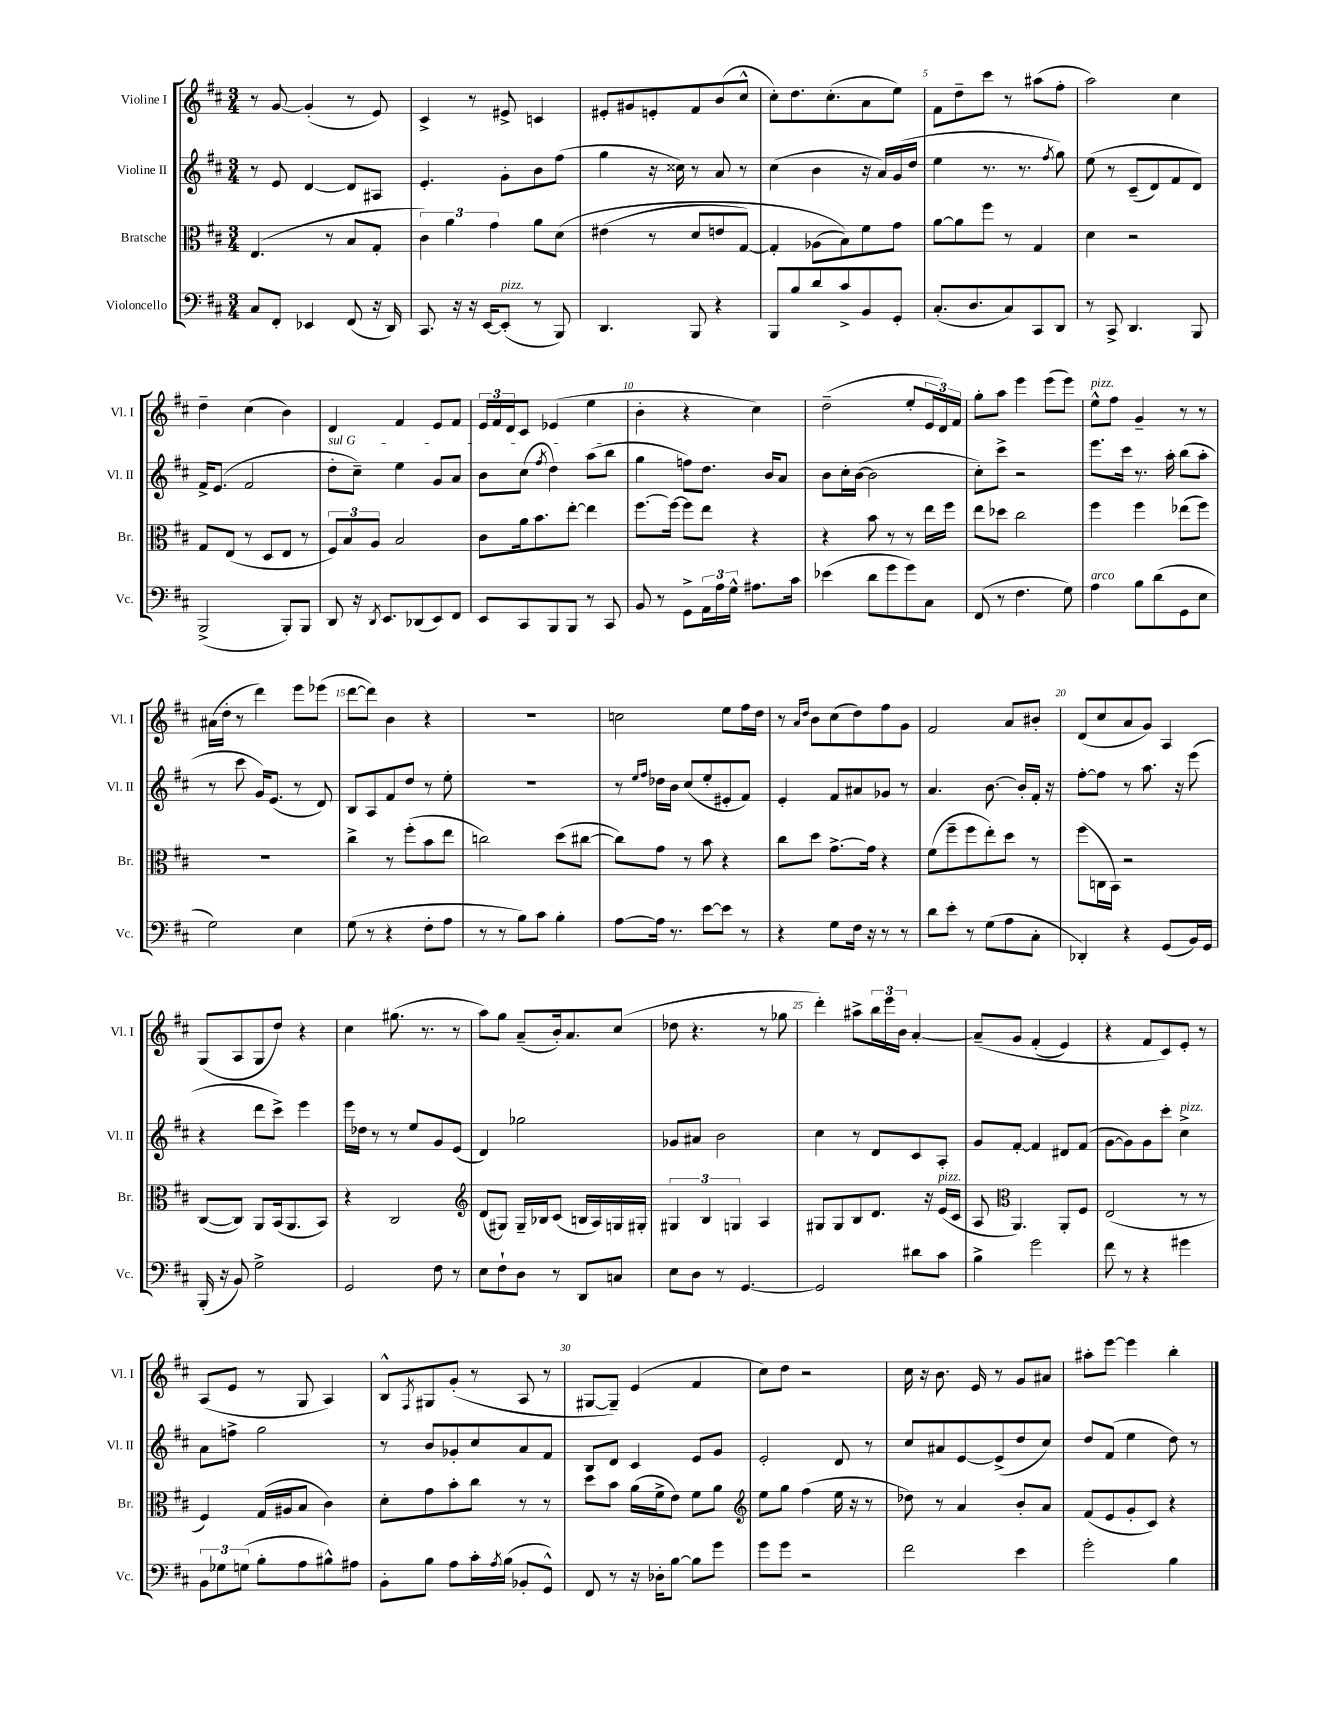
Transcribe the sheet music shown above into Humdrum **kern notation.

**kern	**kern	**kern	**kern
*part4	*part3	*part2	*part1
*staff4	*staff3	*staff2	*staff1
*I"Violoncello	*I"Bratsche	*I"Violine II	*I"Violine I
*I'Vc.	*I'Br.	*I'Vl. II	*I'Vl. I
*clefF4	*clefC3	*clefG2	*clefG2
*k[f#c#]	*k[f#c#]	*k[f#c#]	*k[f#c#]
*M3/4	*M3/4	*M3/4	*M3/4
=1	=1	=1	=1
8C#/L	(4.E/	8r	8r
8FF#'/J	.	8e/	[8g/
4EE-X/	.	[4d/	(4g'/]
.	8r	.	.
(8FF#/	8B/L	8d/L]	8r
16r	8G'/J	8A#X/J	8e/)
16DD/)	.	.	.
=2	=2	=2	=2
8.CC#/	6c#\)	4.e'/	4c#^/
.	6a\	.	.
16r	.	.	.
16r	.	.	8r
[16EE/KL	.	.	.
.	6g\	.	.
!LO:TX:a:i:t=pizz.	!	!	!
(8EE'/J]	.	8g'\L	8e#X^/
8r	8a\L	8b\	4cn/
8BBB/)	(8d\J	(8ff#\J	.
=3	=3	=3	=3
4.DD/	(4e#X\	4gg\	8e#X'/L
.	.	.	8g#X/
.	8r	16r	8en'/
.	.	16cc##X\)	.
8BBB/	8d/L	8r	8f#/
4r	8en/	8a/	(8b/
.	[8G/J)	8r	8cc#^^/J
=4	=4	=4	=4
8BBB/L	4G'/]	(4cc#\	8cc#'\L)
8B/	.	.	8.dd\
8d/	(8A-X\L	4b\	.
.	.	.	(8.cc#'\
8c#^/	8B\))	.	.
8BB/	8f#\	16r	8a\
.	.	16a/LL)	.
8GG'/J	8g\J	(16g/	8ee\J)
.	.	16dd/JJ	.
=5	=5	=5	=5
(8.C#'/L	[8a\L	4ee\	8f#\L
.	8a\]	.	8dd~\
8.D/	.	.	.
.	8ff#\J	8.r	8ccc#\J
8C#/)	8r	.	8r
.	.	8.r	.
8CC#/	4G/	.	(8aa#X\L
.	.	8qff#/	.
8DD/J	.	8gg\)	8ff#'\J
=6	=6	=6	=6
8r	4d\	(8ee\	2aa\)
8CC#^/	.	8r	.
4.DD/	2r	(8c#~/L	.
.	.	8d/)	.
.	.	8f#/	4cc#\
8BBB/	.	8d/J)	.
!!LO:LB:g=z
=7	=7	=7	=7
(2BBB^/	8G/L	16f#^/KL	4dd~\
.	.	(8.e/J	.
.	(8E/J	.	.
.	8r	2f#/	(4cc#\
.	8D/L	.	.
8BBB'/L)	8E/J	.	4b\)
8BBB/J	8r	.	.
=8	=8	=8	=8
!	!	!LO:TX:a:i:t=sul G	!
8DD/	12F#/L)	8dd'\L	4d/
.	12B/	.	.
16r	.	8cc#~\J)	.
.	12A/J	.	.
8qDD/	.	.	.
8.EE/L	.	.	.
.	2B/	4ee\	4f#/
(8DD-X/	.	.	.
8EE/)	.	8g/L	8e/L
8FF#/J	.	8a/J	8f#/J
=9	=9	=9	=9
8EE/L	8c#\L	8b\L	24e/LL
.	.	.	24f#/
.	.	.	24d/J
8CC#/	16a\k	(8cc#\J	8c#/J
.	8.b\	.	.
.	.	8qff#/	.
8BBB/	.	4dd\)	(4e-X/
8BBB/J	[8ee'\J	.	.
8r	4ee\]	(8aa\L	4ee\
8CC#/	.	8bb\J	.
=10	=10	=10	=10
8BB/	[8.ff#\L	4gg\	4b'\
8r	.	.	.
.	16ff#\Jk_	.	.
8GG^\L	8ff#\L]	8ffn\L)	4r
24AA\L	8ee\J	8.dd\J	.
24A\	.	.	.
24G^^\JJ	.	.	.
8.A#X\L	4r	.	4cc#\)
.	.	16b/KL	.
.	.	8a/J	.
16c#\Jk	.	.	.
=11	=11	=11	=11
(4e-X\	4r	8b\L	(2dd~\
.	.	16cc#'\L	.
.	.	([16b\JJ	.
8d\L	8b\	2b\]	.
8g\	8r	.	.
8g\)	8r	.	8ee'/L
8C#\J	16ee\LL	.	24e/L
.	.	.	24d/)
.	16ff#\JJ	.	.
.	.	.	24f#/JJ
=12	=12	=12	=12
(8FF#/	8ee\L	8cc#'\L)	8gg'\L
8r	8dd-X\J	8ccc#^\J	8aa\J
4.F#\	2cc#\	2r	4eee\
.	.	.	(8eee\L
8G\)	.	.	8eee\J)
=13	=13	=13	=13
!	!	!	!LO:TX:a:i:t=pizz.
!LO:TX:a:i:t=arco	!	!	!
4A\	4ff#\	8.eee\L	8ee^^\L
.	.	.	8ff#\J
.	.	16ccc#\Jk	.
8B\L	4ff#\	8.r	4g~/
(8d\	.	.	.
.	.	16aa'\	.
8GG\	(8ee-X\L	(8bb\L	8r
8E\J	8ff#\J)	8aa'\J	8r
!!LO:LB:g=z
=14	=14	=14	=14
2G\)	2.r	8r	(16a#X\LL
.	.	.	16dd'\JJ
.	.	8ccc#\	8r
.	.	16g/KL)	4ddd\)
.	.	(8.e/J	.
4E\	.	8r	8eee\L
.	.	8d/)	(8eee-X\J
=15	=15	=15	=15
(8G\	4cc#^\	8B/L	[8ddd\L
8r	.	8A/	8ddd\J])
4r	8r	8f#/	4b\
.	(8ff#'\L	8dd/J	.
8F#'\L	8b\	8r	4r
8A\J	8ee\J	8ee'\	.
=16	=16	=16	=16
8r	2ccn\)	2.r	2.r
8r	.	.	.
8B\L)	.	.	.
8c#\J	.	.	.
4B'\	(8dd\L	.	.
.	[8cc#X\J	.	.
=17	=17	=17	=17
[8A\L	8cc#\L])	8r	2ccn\
.	.	16qqee/LL	.
.	.	16qqff#/JJ	.
16A\Jk]	8g\J	16dd-X\LL	.
8.r	.	16b\JJ	.
.	8r	(8cc#/L	.
[8e\L	8b\	8ee'/	.
8e\J]	4r	8e#X'/	8ee\L
8r	.	8f#/J)	16ff#\L
.	.	.	16dd\JJ
=18	=18	=18	=18
4r	8cc#\L	4e'/	8r
.	.	.	16qqa/LL
.	.	.	16qqdd/JJ
.	8dd\J	.	8b\L
8G\L	[8.g^\L	8f#/L	(8cc#\
16F#\Jk	.	8a#X/	8dd\)
16r	16g\Jk]	.	.
8r	4r	8g-X/J	8ff#\
8r	.	8r	8g\J
=19	=19	=19	=19
8d\L	(8f#\L	4.a/	2f#/
8e'\J	8ff#~\	.	.
8r	8ff#\	.	.
(8G\L	8ee'\)	[8.b\	.
8A\	8dd\J	.	8a/L
.	.	16b'/LL]	.
8C#'\J	8r	16f#'/JJ	8b#X'/J
.	.	16r	.
=20	=20	=20	=20
4DD-X'/)	(8ff#\L	[8ff#'\L	(8d/L
.	16Cn\L	8ff#\J]	8cc#/
.	16BB\JJ)	.	.
4r	2r	8r	8a/
.	.	8.aa\	8g/J)
(8GG/L	.	.	4A/
.	.	16r	.
16BB/L)	.	(8eee\	.
16GG/JJ	.	.	.
!!LO:LB:g=z
=21	=21	=21	=21
(16BBB'/	([8C#/L	4r	(8G/L
16r	.	.	.
8BB/)	8C#/J])	.	8A/
2G^\	8AA/L	8ddd\L	8G/
.	(16BB/k	8ccc#^\J)	8dd/J)
.	8.AA/	.	.
.	.	4eee\	4r
.	8BB/J)	.	.
=22	=22	=22	=22
2GG/	4r	16eee\LL	4cc#\
.	.	16dd-X\JJ	.
.	.	8r	.
.	2C#/	8r	(8.gg#X\
.	.	8ee/L	.
.	.	.	8.r
8F#\	.	8g/	.
8r	.	(8e/J	8r
=23	=23	=23	=23
*	*clefG2	*	*
8E\L	(8d/L	4d/)	8aa\L)
8F#`\	8G#X/J)	.	8gg\J
8D\J	16G#~/LL	2gg-X\	(8a~/L
.	16B-X/J	.	.
8r	(8c#/J	.	16b'/k)
.	.	.	8.a/
8DD/L	16Bn/LL	.	.
.	16A/)	.	.
8Cn/J	16Gn/	.	(8cc#/J
.	16G#X'/JJ	.	.
=24	=24	=24	=24
8E\L	6G#X/	8g-X/L	8dd-X\
8D\J	.	8a#X/J	4.r
.	6B/	.	.
8r	.	2b\	.
.	6Gn/	.	.
[4.GG/	.	.	.
.	4A/	.	8r
.	.	.	8gg-X\
=25	=25	=25	=25
2GG/]	8G#X/L	4cc#\	4ddd'\)
.	8G#/	.	.
.	8B/	8r	8aa#X^\L
.	8.d/J	8d/L	24bb\L
.	.	.	24eee\
.	.	.	24b\JJ
8d#X\L	.	8c#/	[4a'/
.	16r	.	.
!	!LO:TX:a:i:t=pizz.	!	!
8c#\J	(16e/LL	8A'/J	.
.	16c#/JJ	.	.
=26	=26	=26	=26
4B^\	8A/	8g/L	(8a~/L]
*	*clefC3	*	*
.	4.AA/)	[8f#'/J	8g/J
2g\	.	4f#/]	(4f#'/
.	8AA'/L	8d#X/L	4e/)
.	8F#/J	(8f#/J	.
=27	=27	=27	=27
8f#\	(2E/	[8g\L	4r
8r	.	8g\])	.
4r	.	8g\	8f#/L
.	.	8ccc#'\J	8c#/)
!	!	!LO:TX:a:i:t=pizz.	!
4g#X\	8r	4cc#^\	8e'/J
.	8r	.	8r
!!LO:LB:g=z
=28	=28	=28	=28
12BB\L	4F#/)	8a\L	(8A/L
12G-X\	.	.	.
.	.	8ffn^\J	8e/J
(12Gn\J	.	.	.
8B'\L	(16G/LL	2gg\	8r
.	16A#X/J	.	.
8A\	8B/J	.	8G/
8B#X^^\)	4c#\)	.	4A/)
8A#X\J	.	.	.
=29	=29	=29	=29
8BB'\L	8d'\L	8r	8B^^/L
.	.	.	8qF#/
8B\J	8g\	8b/L	8G#X/
8A\L	8b'\	8g-X'/	(8g'/J
16c#'\L	8cc#\J	8cc#/	8r
8qA/	.	.	.
(16B\JJ	.	.	.
8BB-X'/L	8r	8a/	8A/
8GG^^/J)	8r	8f#/J	8r
=30	=30	=30	=30
8FF#/	8dd\L	8B/L	[8G#X/L
8r	8b\J	8d/J	8G#~/J])
16r	(16a\LL	4c#/	(4e/
16D-X'\KL	16f#^\J	.	.
[8B\J	8e\J)	.	.
8B\L]	8f#\L	8e/L	4f#/
8g\J	8a\J	8g/J	.
=31	=31	=31	=31
*	*clefG2	*	*
8g\L	8ee\L	2e'/	8cc#\L)
8g\J	8gg\J	.	8dd\J
2r	(4ff#\	.	2r
.	16ee\	8d/	.
.	16r	.	.
.	8r	8r	.
=32	=32	=32	=32
2f#\	8dd-X\)	8cc#/L	16cc#\
.	.	.	16r
.	8r	8a#X/	8.b\
.	4a/	[8e/	.
.	.	.	16e/
.	.	(8e^/]	8r
4e\	8b'/L	8dd/	8g/L
.	8a/J	8cc#/J)	8a#X/J
=33	=33	=33	=33
2g'\	(8f#/L	8dd/L	8aa#X'\L
.	8e/	(8f#/J	[8eee\J
.	8g'/	4ee\	4eee\]
.	8c#/J)	.	.
4B\	4r	8dd\)	4bb'\
.	.	8r	.
==	==	==	==
*-	*-	*-	*-
